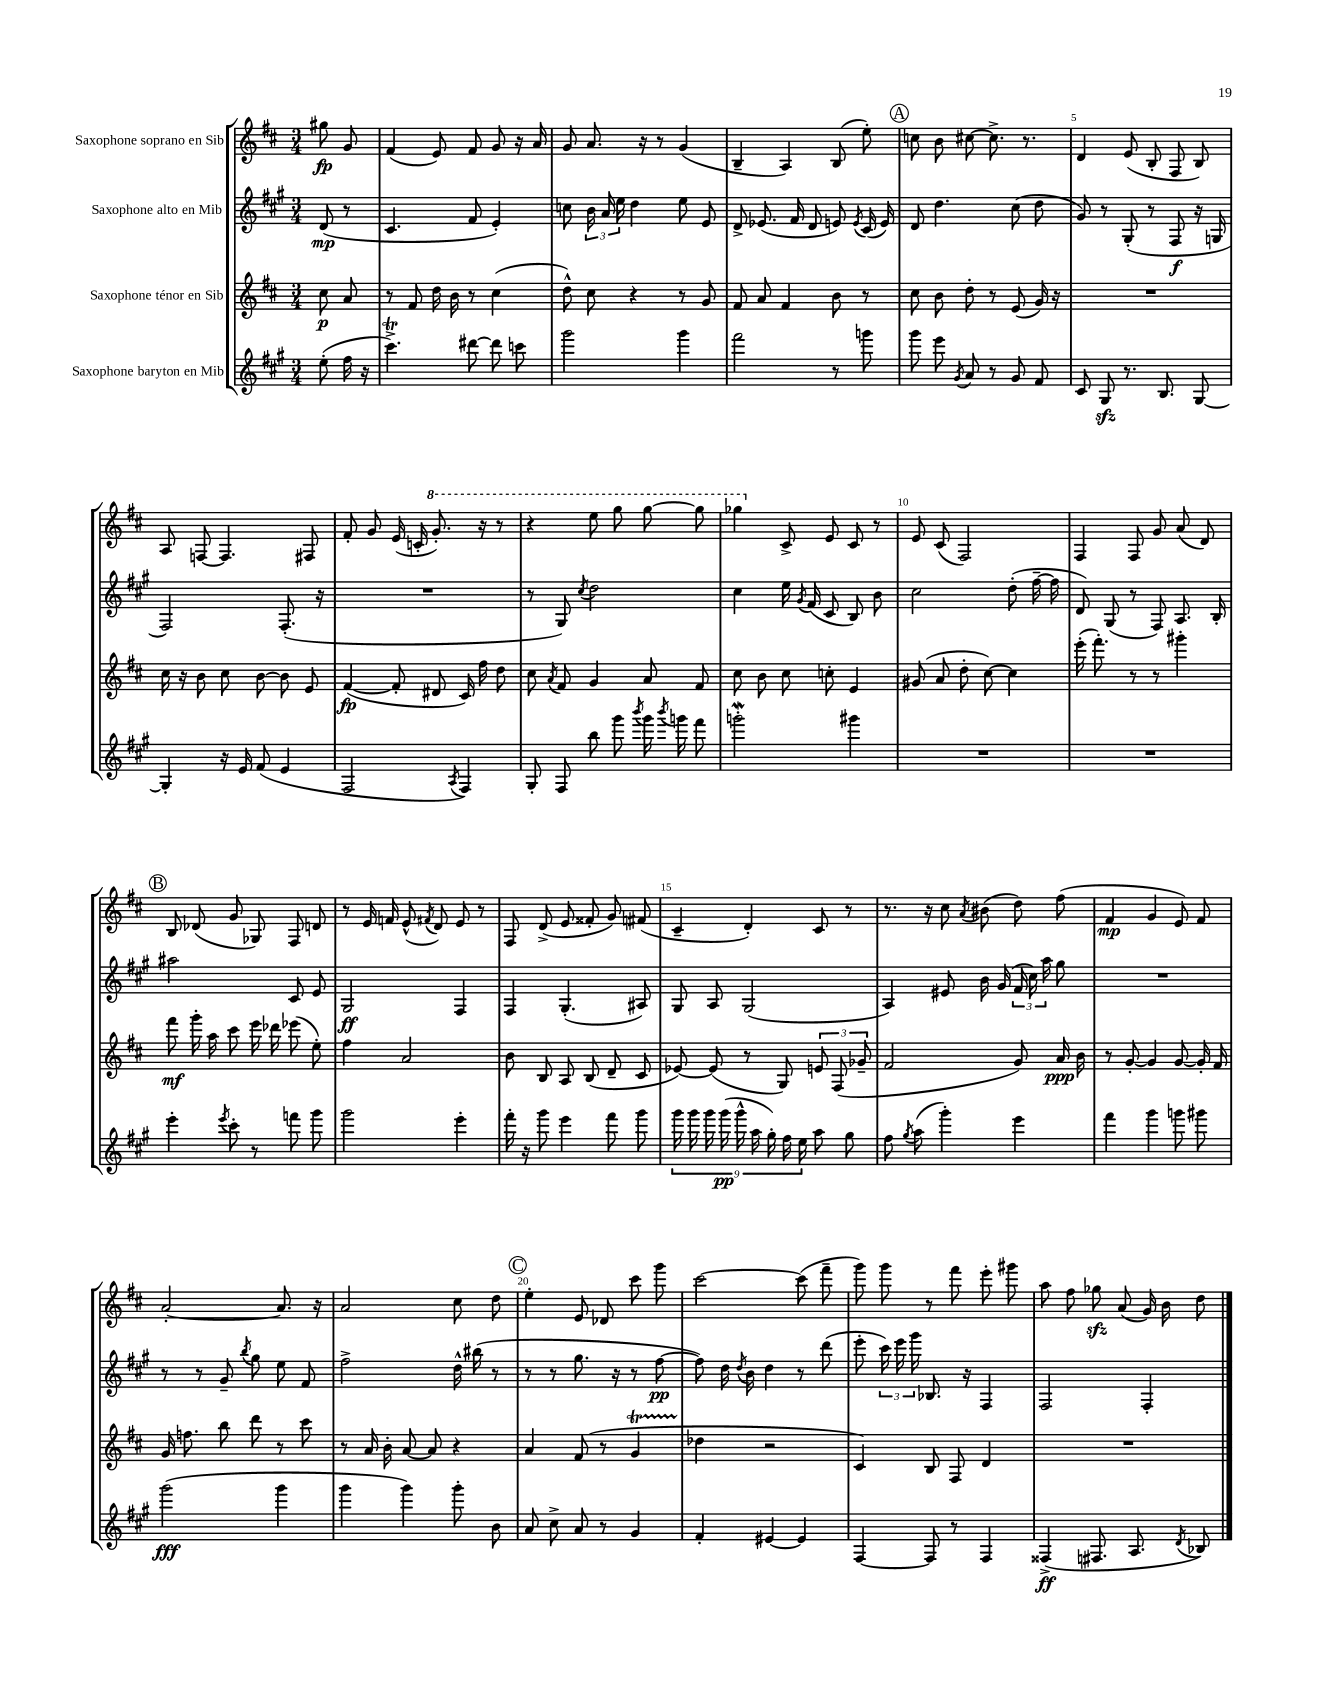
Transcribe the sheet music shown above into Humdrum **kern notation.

**kern	**dynam	**kern	**dynam	**kern	**dynam	**kern	**dynam
*part4	*part4	*part3	*part3	*part2	*part2	*part1	*part1
*staff4	*staff4	*staff3	*staff3	*staff2	*staff2	*staff1	*staff1
*I"Saxophone baryton en Mib	*	*I"Saxophone ténor en Sib	*	*I"Saxophone alto en Mib	*	*I"Saxophone soprano en Sib	*
*clefG2	*	*clefG2	*	*clefG2	*	*clefG2	*
*k[f#c#g#]	*	*k[f#c#]	*	*k[f#c#g#]	*	*k[f#c#]	*
*M3/4	*	*M3/4	*	*M3/4	*	*M3/4	*
=	=	=	=	=	=	=	=
(8ee'\	.	8cc#\	p	(8d/	mp	8gg#X\	fp
16ff#\	.	8a/	.	8r	.	8g/	.
16r	.	.	.	.	.	.	.
=1	=1	=1	=1	=1	=1	=1	=1
4.ccc#t^\)	.	8r	.	4.c#/	.	(4f#/	.
.	.	8f#/	.	.	.	.	.
.	.	16dd\	.	.	.	8e/)	.
.	.	16b\	.	.	.	.	.
[8ddd#X\	.	8r	.	8f#/	.	8f#/	.
8ddd#\]	.	(4cc#\	.	4e'/)	.	8g/	.
8cccn\	.	.	.	.	.	16r	.
.	.	.	.	.	.	16a/	.
=2	=2	=2	=2	=2	=2	=2	=2
2ggg#\	.	8dd^^\)	.	8ccn\	.	8g/	.
.	.	8cc#\	.	24b\	.	8.a/	.
.	.	.	.	24a/	.	.	.
.	.	.	.	24ee\	.	.	.
.	.	4r	.	4dd\	.	.	.
.	.	.	.	.	.	16r	.
.	.	.	.	.	.	8r	.
4ggg#\	.	8r	.	8ee\	.	(4g/	.
.	.	8g/	.	8e/	.	.	.
=3	=3	=3	=3	=3	=3	=3	=3
2fff#\	.	8f#/	.	8d^/	.	4B~/	.
.	.	8a/	.	(8.e-X/	.	.	.
.	.	4f#/	.	.	.	4A/)	.
.	.	.	.	16f#/	.	.	.
.	.	.	.	8d/	.	.	.
8r	.	8b\	.	8en/)	.	(8B/	.
.	.	.	.	8qe/	.	.	.
8gggn\	.	8r	.	(16c#/	.	8ee'\)	.
.	.	.	.	16e/)	.	.	.
!!LO:REH:place=s1:t=A
=4	=4	=4	=4	=4	=4	=4	=4
8ggg#\	.	8cc#\	.	8d/	.	8ccn\	.
8eee\	.	8b\	.	4.dd\	.	8b\	.
8qg#/	.	.	.	.	.	.	.
8a/	.	8dd'\	.	.	.	[8cc#X\	.
8r	.	8r	.	.	.	8.cc#^\]	.
8g#/	.	(8e/	.	(8cc#\	.	.	.
.	.	.	.	.	.	8.r	.
8f#/	.	16g/)	.	8dd\	.	.	.
.	.	16r	.	.	.	.	.
=5	=5	=5	=5	=5	=5	=5	=5
8c#/	.	2.r	.	8g#/)	.	4d/	.
8G#zz/	.	.	.	8r	.	.	.
8.r	.	.	.	(8G#'/	.	(8e/	.
.	.	.	.	8r	.	8B'/	.
8.B/	.	.	.	.	.	.	.
.	.	.	.	8F#/	f	8F#/	.
[8G#/	.	.	.	16r	.	8B/)	.
.	.	.	.	16Gn/	.	.	.
!!LO:LB:g=z
=6	=6	=6	=6	=6	=6	=6	=6
4G#'/]	.	16cc#\	.	2F#/)	.	8A/	.
.	.	16r	.	.	.	.	.
.	.	8b\	.	.	.	[8Fn/	.
16r	.	8cc#\	.	.	.	4.F/]	.
16e/	.	.	.	.	.	.	.
(8f#/	.	[8b\	.	.	.	.	.
4e/	.	8b\]	.	(8.F#'/	.	.	.
.	.	8e/	.	.	.	8F#X/	.
.	.	.	.	16r	.	.	.
=7	=7	=7	=7	=7	=7	=7	=7
2F#/	.	([4f#/	fp	2.r	.	8f#'/	.
.	.	.	.	.	.	8g/	.
.	.	8f#'/]	.	.	.	(16e/	.
.	.	.	.	.	.	16cn'/	.
*	*	*	*	*	*	*8va	*
.	.	8d#X/	.	.	.	8.gg'/)	.
8qA/	.	.	.	.	.	.	.
4F#/)	.	16c#/)	.	.	.	.	.
.	.	16ff#\	.	.	.	16r	.
.	.	8dd\	.	.	.	8r	.
=8	=8	=8	=8	=8	=8	=8	=8
8G#'/	.	8cc#\	.	8r	.	4r	.
.	.	8qa/	.	.	.	.	.
8F#/	.	8f#/	.	8G#/)	.	.	.
.	.	.	.	8qcc#/	.	.	.
8bb\	.	4g/	.	2dd\	.	8eee\	.
8ggg#\	.	.	.	.	.	8ggg\	.
8qbbb/	.	.	.	.	.	.	.
16ggg#\	.	8a/	.	.	.	[8ggg\	.
8qbbb/	.	.	.	.	.	.	.
16gggn\	.	.	.	.	.	.	.
8fff#\	.	8f#/	.	.	.	8ggg\]	.
=9	=9	=9	=9	=9	=9	=9	=9
2gggnw'\	.	8cc#\	.	4cc#\	.	4ggg-X\	.
.	.	8b\	.	.	.	.	.
*	*	*	*	*	*	*X8va	*
.	.	8cc#\	.	16ee\	.	8c#^/	.
.	.	.	.	8qg#/	.	.	.
.	.	.	.	(16f#/	.	.	.
.	.	8ccn'\	.	8c#/	.	8e/	.
4ggg#X\	.	4e/	.	8B/)	.	8c#/	.
.	.	.	.	8b\	.	8r	.
=10	=10	=10	=10	=10	=10	=10	=10
2.r	.	(8g#X/	.	2cc#\	.	8e/	.
.	.	8a/	.	.	.	(8c#/	.
.	.	8dd'\	.	.	.	2F#/)	.
.	.	[8cc#\)	.	.	.	.	.
.	.	4cc#\]	.	(8dd'\	.	.	.
.	.	.	.	[16ff#~\	.	.	.
.	.	.	.	16ff#\]	.	.	.
=11	=11	=11	=11	=11	=11	=11	=11
2.r	.	(16eee'\	.	8d/)	.	4F#/	.
.	.	8.fff#'\)	.	.	.	.	.
.	.	.	.	(8G#/	.	.	.
.	.	8r	.	8r	.	8F#/	.
.	.	8r	.	8F#/)	.	8g/	.
.	.	4ggg#X'\	.	8.A/	.	(8a/	.
.	.	.	.	.	.	8d/)	.
.	.	.	.	16B'/	.	.	.
!!LO:LB:g=z
!!LO:REH:place=s1:t=B
=12	=12	=12	=12	=12	=12	=12	=12
4eee'\	.	8fff#\	mf	2aa#X\	.	8B/	.
.	.	16ggg'\	.	.	.	(8d-X/	.
.	.	16aa\	.	.	.	.	.
8qeee/	.	.	.	.	.	.	.
8ccc#'\	.	8ccc#\	.	.	.	8g/	.
8r	.	16eee\	.	.	.	8G-X/)	.
.	.	16ddd-X\	.	.	.	.	.
8fffn\	.	(8eee-X\	.	8c#/	.	8F#/	.
8ggg#\	.	8ee'\)	.	8e/	.	8dn/	.
=13	=13	=13	=13	=13	=13	=13	=13
2ggg#\	.	4ff#\	.	2G#/	ff	8r	.
.	.	.	.	.	.	16e/	.
.	.	.	.	.	.	16fn/	.
.	.	2a/	.	.	.	(8e^^/	.
.	.	.	.	.	.	8qf#X/	.
.	.	.	.	.	.	8d/)	.
4eee'\	.	.	.	4F#/	.	8e/	.
.	.	.	.	.	.	8r	.
=14	=14	=14	=14	=14	=14	=14	=14
16fff#'\	.	8b\	.	4F#/	.	8F#/	.
16r	.	.	.	.	.	.	.
8ggg#\	.	8B/	.	.	.	(8d^/	.
4eee\	.	8A/	.	(4.G#'/	.	8e/	.
.	.	(8B/	.	.	.	8f##X'/	.
8fff#\	.	8d~/	.	.	.	8g/)	.
8ggg#\	.	8c#/	.	8A#X/)	.	(8f#X/	.
=15	=15	=15	=15	=15	=15	=15	=15
18ggg#\	.	[8e-X/)	.	8G#/	.	4c#~/	.
18ggg#\	.	.	.	.	.	.	.
18ggg#\	.	.	.	.	.	.	.
.	.	(8e-/]	.	8A/	.	.	.
(18ggg#\	pp	.	.	.	.	.	.
18ggg#^^\	.	.	.	.	.	.	.
.	.	8r	.	(2G#/	.	4d'/)	.
18aa\	.	.	.	.	.	.	.
18gg#'\)	.	.	.	.	.	.	.
.	.	8G/)	.	.	.	.	.
18ff#\	.	.	.	.	.	.	.
18ee\	.	.	.	.	.	.	.
8aa\	.	12en/	.	.	.	8c#/	.
.	.	(12F#/	.	.	.	.	.
8gg#\	.	.	.	.	.	8r	.
.	.	12g-X~/	.	.	.	.	.
=16	=16	=16	=16	=16	=16	=16	=16
8ff#\	.	2f#/	.	4A/)	.	8.r	.
8qgg#/	.	.	.	.	.	.	.
(8aa\	.	.	.	.	.	.	.
.	.	.	.	.	.	16r	.
4ggg#'\)	.	.	.	8e#X/	.	8cc#\	.
.	.	.	.	.	.	8qa/	.
.	.	.	.	16b\	.	(8b#X\	.
.	.	.	.	(16g#/	.	.	.
4eee\	.	8g/)	.	24f#/	.	8dd\)	.
.	.	.	.	24cc#\)	.	.	.
.	.	.	.	24aa\	.	.	.
.	.	16a/	ppp	8gg#\	.	(8ff#\	.
.	.	16b\	.	.	.	.	.
=17	=17	=17	=17	=17	=17	=17	=17
4fff#\	.	8r	.	2.r	.	4f#/	mp
.	.	[8g'/	.	.	.	.	.
4ggg#\	.	4g/]	.	.	.	4g/	.
8gggn\	.	[8g/	.	.	.	8e/)	.
8ggg#X\	.	16g'/]	.	.	.	8f#/	.
.	.	16f#/	.	.	.	.	.
!!LO:LB:g=z
=18	=18	=18	=18	=18	=18	=18	=18
(2ggg#\	fff	16g/	.	8r	.	[2a'/	.
.	.	8.ffn\	.	.	.	.	.
.	.	.	.	8r	.	.	.
.	.	8bb\	.	8g#~/	.	.	.
.	.	.	.	8qbb/	.	.	.
.	.	8ddd\	.	8gg#\	.	.	.
4ggg#\	.	8r	.	8ee\	.	8.a/]	.
.	.	8ccc#\	.	8f#/	.	.	.
.	.	.	.	.	.	16r	.
=19	=19	=19	=19	=19	=19	=19	=19
4ggg#\	.	8r	.	2ff#^\	.	2a/	.
.	.	16a/	.	.	.	.	.
.	.	16b'\	.	.	.	.	.
4ggg#\)	.	[8a/	.	.	.	.	.
.	.	8a/]	.	.	.	.	.
8ggg#'\	.	4r	.	16dd^^\	.	8cc#\	.
.	.	.	.	(16bb#X\	.	.	.
8b\	.	.	.	8r	.	8dd\	.
!!LO:REH:place=s1:t=C
=20	=20	=20	=20	=20	=20	=20	=20
8a/	.	4a/	.	8r	.	4ee'\	.
8cc#^\	.	.	.	8r	.	.	.
8a/	.	(8f#/	.	8.gg#\	.	8e/	.
8r	.	8r	.	.	.	8d-X/	.
.	.	.	.	16r	.	.	.
4g#/	.	4gT/	.	8r	.	8ccc#\	.
.	.	.	.	[8ff#\	pp	8ggg\	.
=21	=21	=21	=21	=21	=21	=21	=21
4f#'/	.	4dd-X\	.	8ff#\])	.	[2ccc#\	.
.	.	.	.	16dd\	.	.	.
.	.	.	.	8qdd/	.	.	.
.	.	.	.	16b\	.	.	.
[4e#X/	.	2r	.	4dd\	.	.	.
4e#/]	.	.	.	8r	.	(8ccc#\]	.
.	.	.	.	(8ddd\	.	8fff#~\	.
=22	=22	=22	=22	=22	=22	=22	=22
[4F#/	.	4c#/)	.	8eee'\	.	8ggg\)	.
.	.	.	.	24ccc#\)	.	8ggg\	.
.	.	.	.	24eee\	.	.	.
.	.	.	.	24ggg#\	.	.	.
8F#/]	.	8B/	.	8.B-X/	.	8r	.
8r	.	8F#/	.	.	.	8fff#\	.
.	.	.	.	16r	.	.	.
4F#/	.	4d/	.	4F#/	.	8eee'\	.
.	.	.	.	.	.	8ggg#X\	.
=23	=23	=23	=23	=23	=23	=23	=23
(4F##X^/	ff	2.r	.	2F#/	.	8aa\	.
.	.	.	.	.	.	8ff#\	.
8.F#X/	.	.	.	.	.	8gg-Xzz\	.
.	.	.	.	.	.	(8a/	.
8.A/	.	.	.	.	.	.	.
.	.	.	.	4F#'/	.	16g/)	.
.	.	.	.	.	.	16b\	.
8qd/	.	.	.	.	.	.	.
8B-X/)	.	.	.	.	.	8dd\	.
==	==	==	==	==	==	==	==
*-	*-	*-	*-	*-	*-	*-	*-
